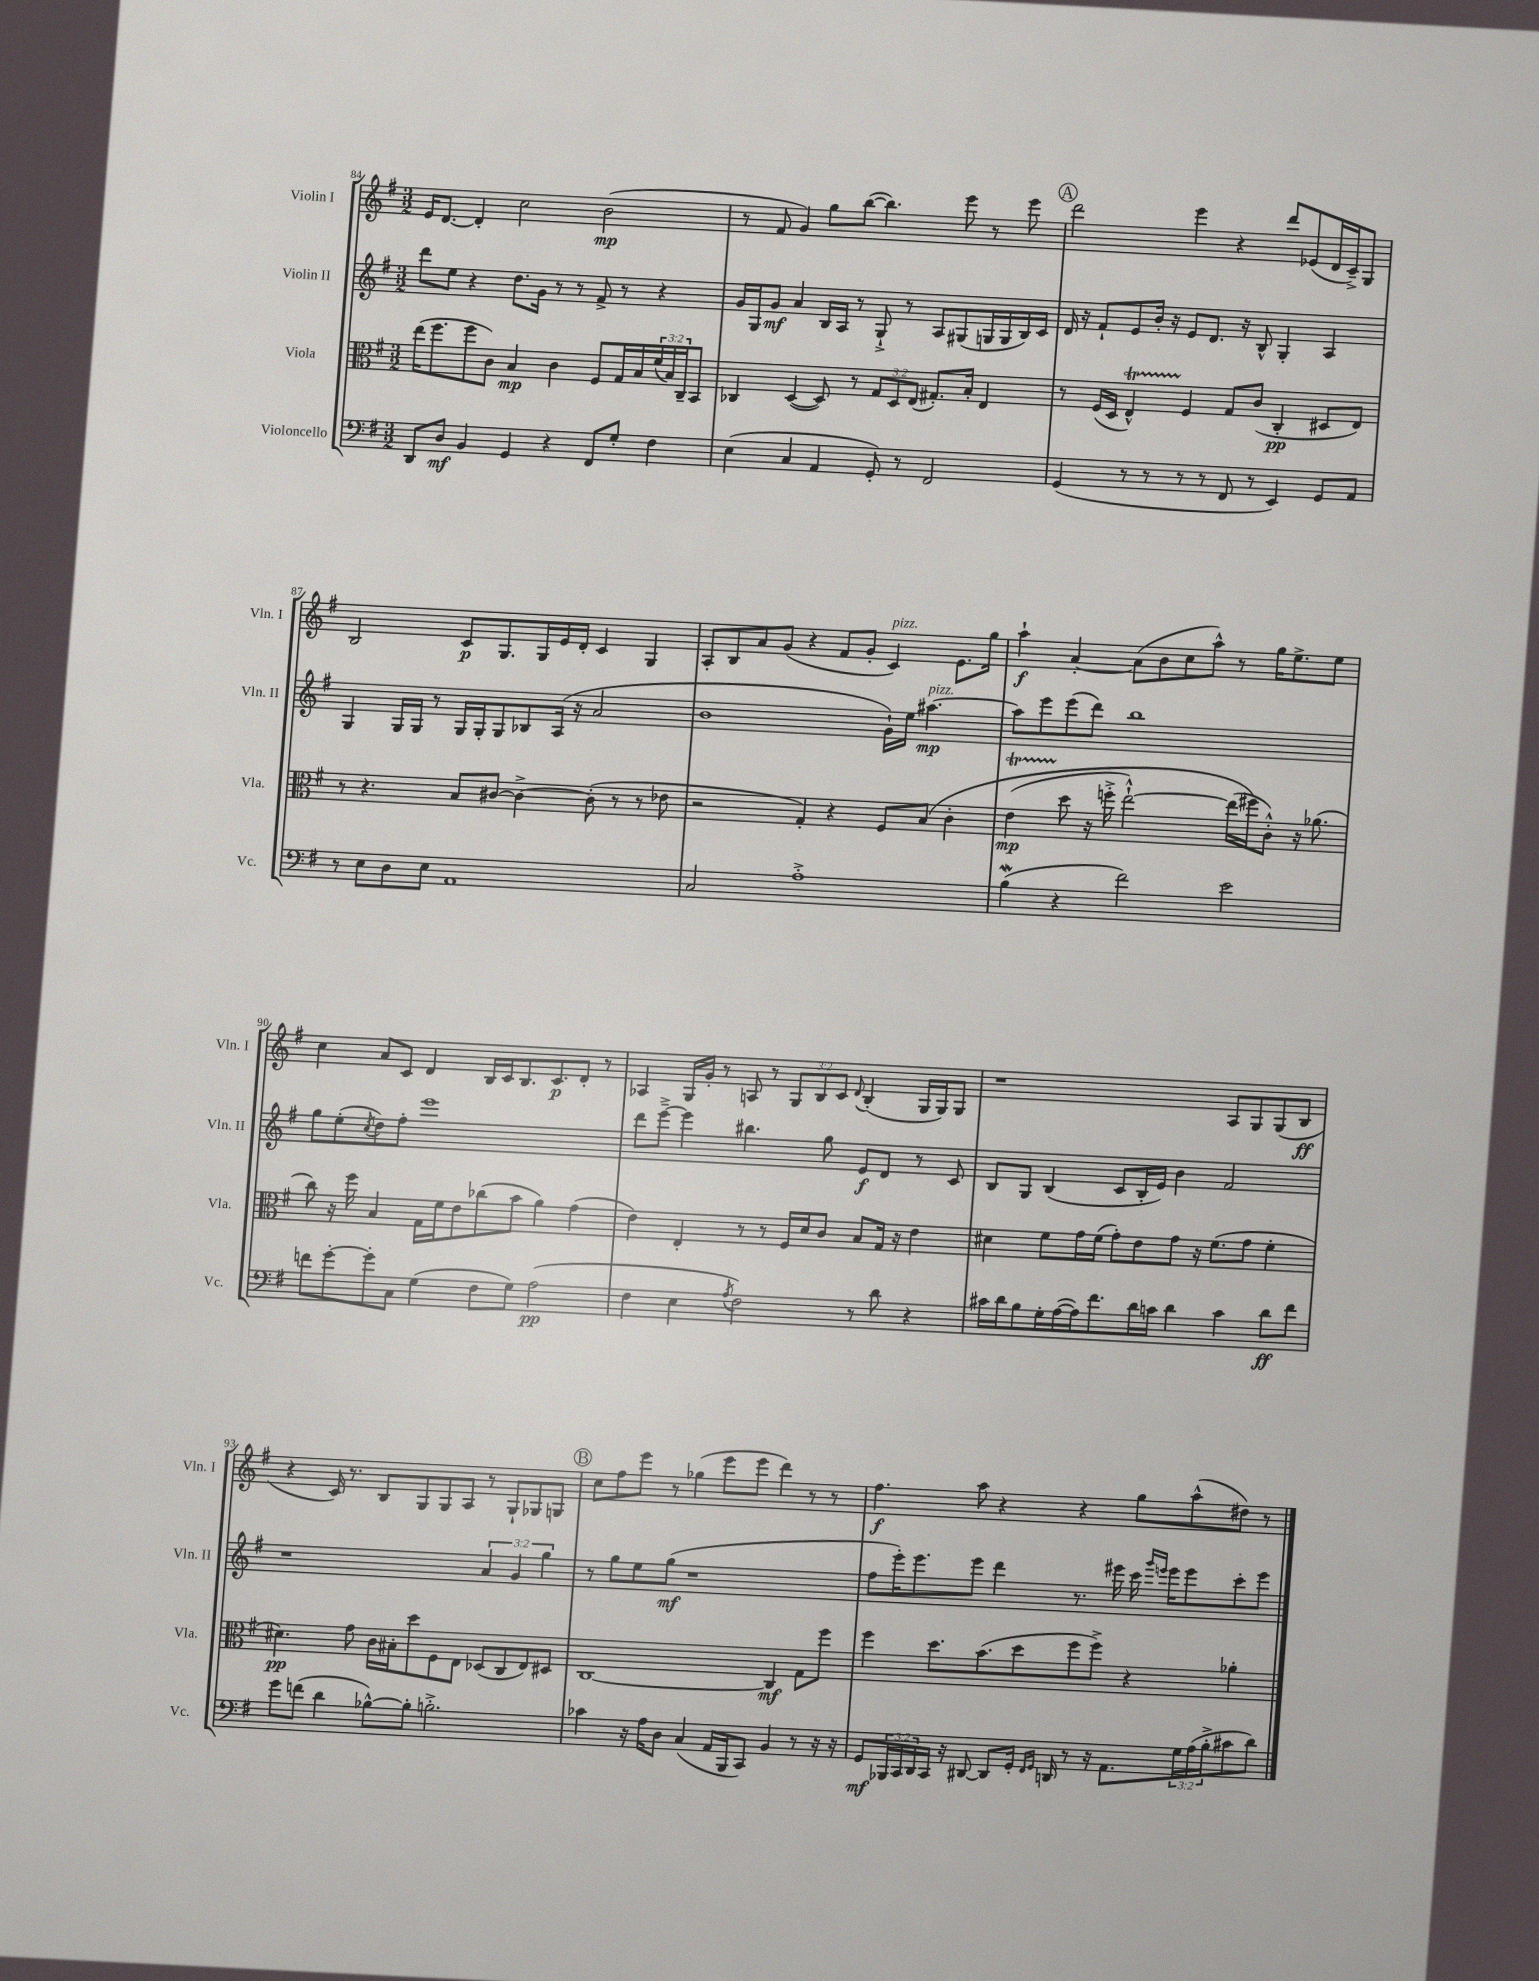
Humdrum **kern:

**kern	**kern	**kern	**kern
*staff4	*staff3	*staff2	*staff1
*clefF4	*clefC3	*clefG2	*clefG2
*k[f#]	*k[f#]	*k[f#]	*k[f#]
*M3/2	*M3/2	*M3/2	*M3/2
8DD	(16ee	8ddd	16e
.	8.ff#	.	[8.d
8D	.	8ee	.
4BB	8ff#	4r	4d']
.	8c)	.	.
4GG	4B	8.dd	2cc
.	.	16g	.
4r	4c	8r	.
.	.	8r	.
8FF#	8F#	8f#^	(2b
8G'	16G	8r	.
.	16B	.	.
4F#	(24f#	4r	.
.	24B)	.	.
.	24C~	.	.
.	8BB	.	.
=	=	=	=
(4E	4C-	16g	8r
.	.	16G	.
.	.	8g	8f#
4C	([4D	4a	4g)
4AA	8D])	16B	8gg
.	.	16A	.
.	8r	8r	([8bb
8GG')	12G	8G`^	4.bb])
.	12D	.	.
8r	.	8r	.
.	(12E	.	.
2FF#	8.G#')	8A	.
.	.	(8G#	8eee
.	16B'	.	.
.	4E	16G	8r
.	.	16G	.
.	.	16B)	8eee
.	.	16c	.
=	=	=	=
(4GG	8r	16d	2ddd
.	.	16r	.
.	(16F#	8f#`	.
.	16D	.	.
8r	4E^^)	8e	.
8r	.	16b'	.
.	.	16r	.
8r	4F#	8e	4eee
8r	.	8.d	.
8FF#	8G	.	4r
.	.	16r	.
8r	(8c	8B^^	.
4EE)	4C'	4G'	8ddd
.	.	.	(8e-
8GG	8D#	4A	16d
.	.	.	16c~^)
8AA	8E)	.	8G
=	=	=	=
8r	8r	4G	2B
8E	4.r	.	.
8D	.	16G	.
.	.	16G	.
8E	.	8r	.
1AA	8B	16G	8c
.	.	16G'	.
.	[8c#	8G	8.G
.	4c#^_	8B-	.
.	.	.	16G
.	.	(16A	16e
.	.	16r	16d'
.	(8c#']	2a	4c
.	8r	.	.
.	8r	.	4G
.	8e-	.	.
=	=	=	=
2C	2r	1b	8A'
.	.	.	8B
.	.	.	8a
.	.	.	(8g
1A'^	4G')	.	4r
.	4r	.	8f#
.	.	.	8g'
.	8F#	16g`)	4c)
.	.	16ee	.
.	&(8B	[4.aa#	.
.	4c'	.	8.e
.	.	.	16gg
=	=	=	=
(4B	(4e	8aa#]	4aa`
.	.	8eee	.
4r	8dd	(8eee	[4a'
.	16r	8ddd)	.
.	16ff'^	.	.
2f#)	[2ee`^^)	1bb	(8a]
.	.	.	8b
.	.	.	8cc
.	.	.	8aa^^)
2e	(16ee]	.	8r
.	16ff#&)	.	.
.	8c'^^)	.	16gg
.	.	.	8.ee^
.	16r	.	.
.	(8.a-	.	.
.	.	.	8ee
=	=	=	=
8f	8cc)	8gg	4cc
[8g'	16r	(8ee'	.
.	16ff#	.	.
.	.	8qcc	.
8g']	4B	8dd)	8a
8C	.	8ff#'	8c
(4G	16G	1eee	4d
.	16f#	.	.
.	8e	.	.
8F#	(8cc-	.	16B
.	.	.	16c
8G)	8b	.	8.B
(2A	4a)	.	.
.	.	.	8.c
.	(4g	.	8d'
.	.	.	8r
=	=	=	=
4F#	4e)	8ddd	4A-
.	.	[8eee~^	.
4E	4E'	4eee]	16G
.	.	.	16g'
.	.	.	8r
8qA	.	.	.
2F#)	8r	4.bb#	8A
.	8r	.	8r
.	16F#	.	12G
.	16d	.	.
.	.	.	12B
.	8c	8gg	.
.	.	.	12c
.	.	.	8qqd
8r	8B	8e	(4B'
8d	16G	8d	.
.	16r	.	.
4r	4e	8r	16G
.	.	.	16G)
.	.	8c	8G
=	=	=	=
16c#	4d#	8B	1r
16d	.	.	.
8B	.	8G	.
16G'	8f#	(4B	.
([16A	.	.	.
16A])	16g	.	.
8.f#	(16f#	.	.
.	8g')	8c	.
16d	8e	16B'	.
16c	.	16e)	.
4d	8g	4b	.
.	16r	.	.
.	(8.f#	.	.
4c	.	2f#	8A
.	8g	.	8G
8d	4f#'	.	(8G
8f#	.	.	8B
=	=	=	=
8g	4.d#)	1r	4r
(8f	.	.	.
4d	.	.	16c)
.	.	.	8.r
.	8g	.	.
[8B-^^)	16c	.	8B
.	16B#'	.	.
8B-']	8dd	.	8G
2.B'^	8F#	.	8G
.	8E	.	8A
.	(8D-	6a	8r
.	8C	.	8G`
.	.	6g	.
.	8E)	.	8G-
.	.	6gg	.
.	8D#	.	8G
=	=	=	=
4c-	[1C	8r	8cc
.	.	8gg	8ff#
16r	.	8ee	8eee
16A	.	.	.
8D	.	(8gg	8r
(4C	.	1r	(4gg-
16AA	.	.	8eee
16BBB	.	.	.
8CC)	.	.	8eee
4BB	4C]	.	4ddd)
8r	8G	.	8r
16r	8ff#	.	8r
16r	.	.	.
=	=	=	=
8GG	4ff#	8ff#	4.ff#
24BBB-	.	16eee')	.
24CC	.	.	.
.	.	8.eee	.
24DD	.	.	.
16CC	8.dd	.	.
16r	.	.	.
[8DD#	.	8eee	8aa
.	(8.b	.	.
8DD#]	.	4ddd	4r
16GG'	8dd	.	.
16qqFF#	.	.	.
16qqGG	.	.	.
16DD	.	.	.
8r	8ff#	8.r	4r
16r	8ff#^)	.	.
8.AA	.	16eee#	.
.	4r	16ccc	8gg
.	.	16qqggg	.
.	.	16qqeee	.
.	.	16eee	.
24G	.	8eee	(8aa^^
(24A	.	.	.
24B'^	.	.	.
8c#	4a-'	8ccc'	8dd#)
8d)	.	8eee	8r
==	==	==	==
*-	*-	*-	*-
